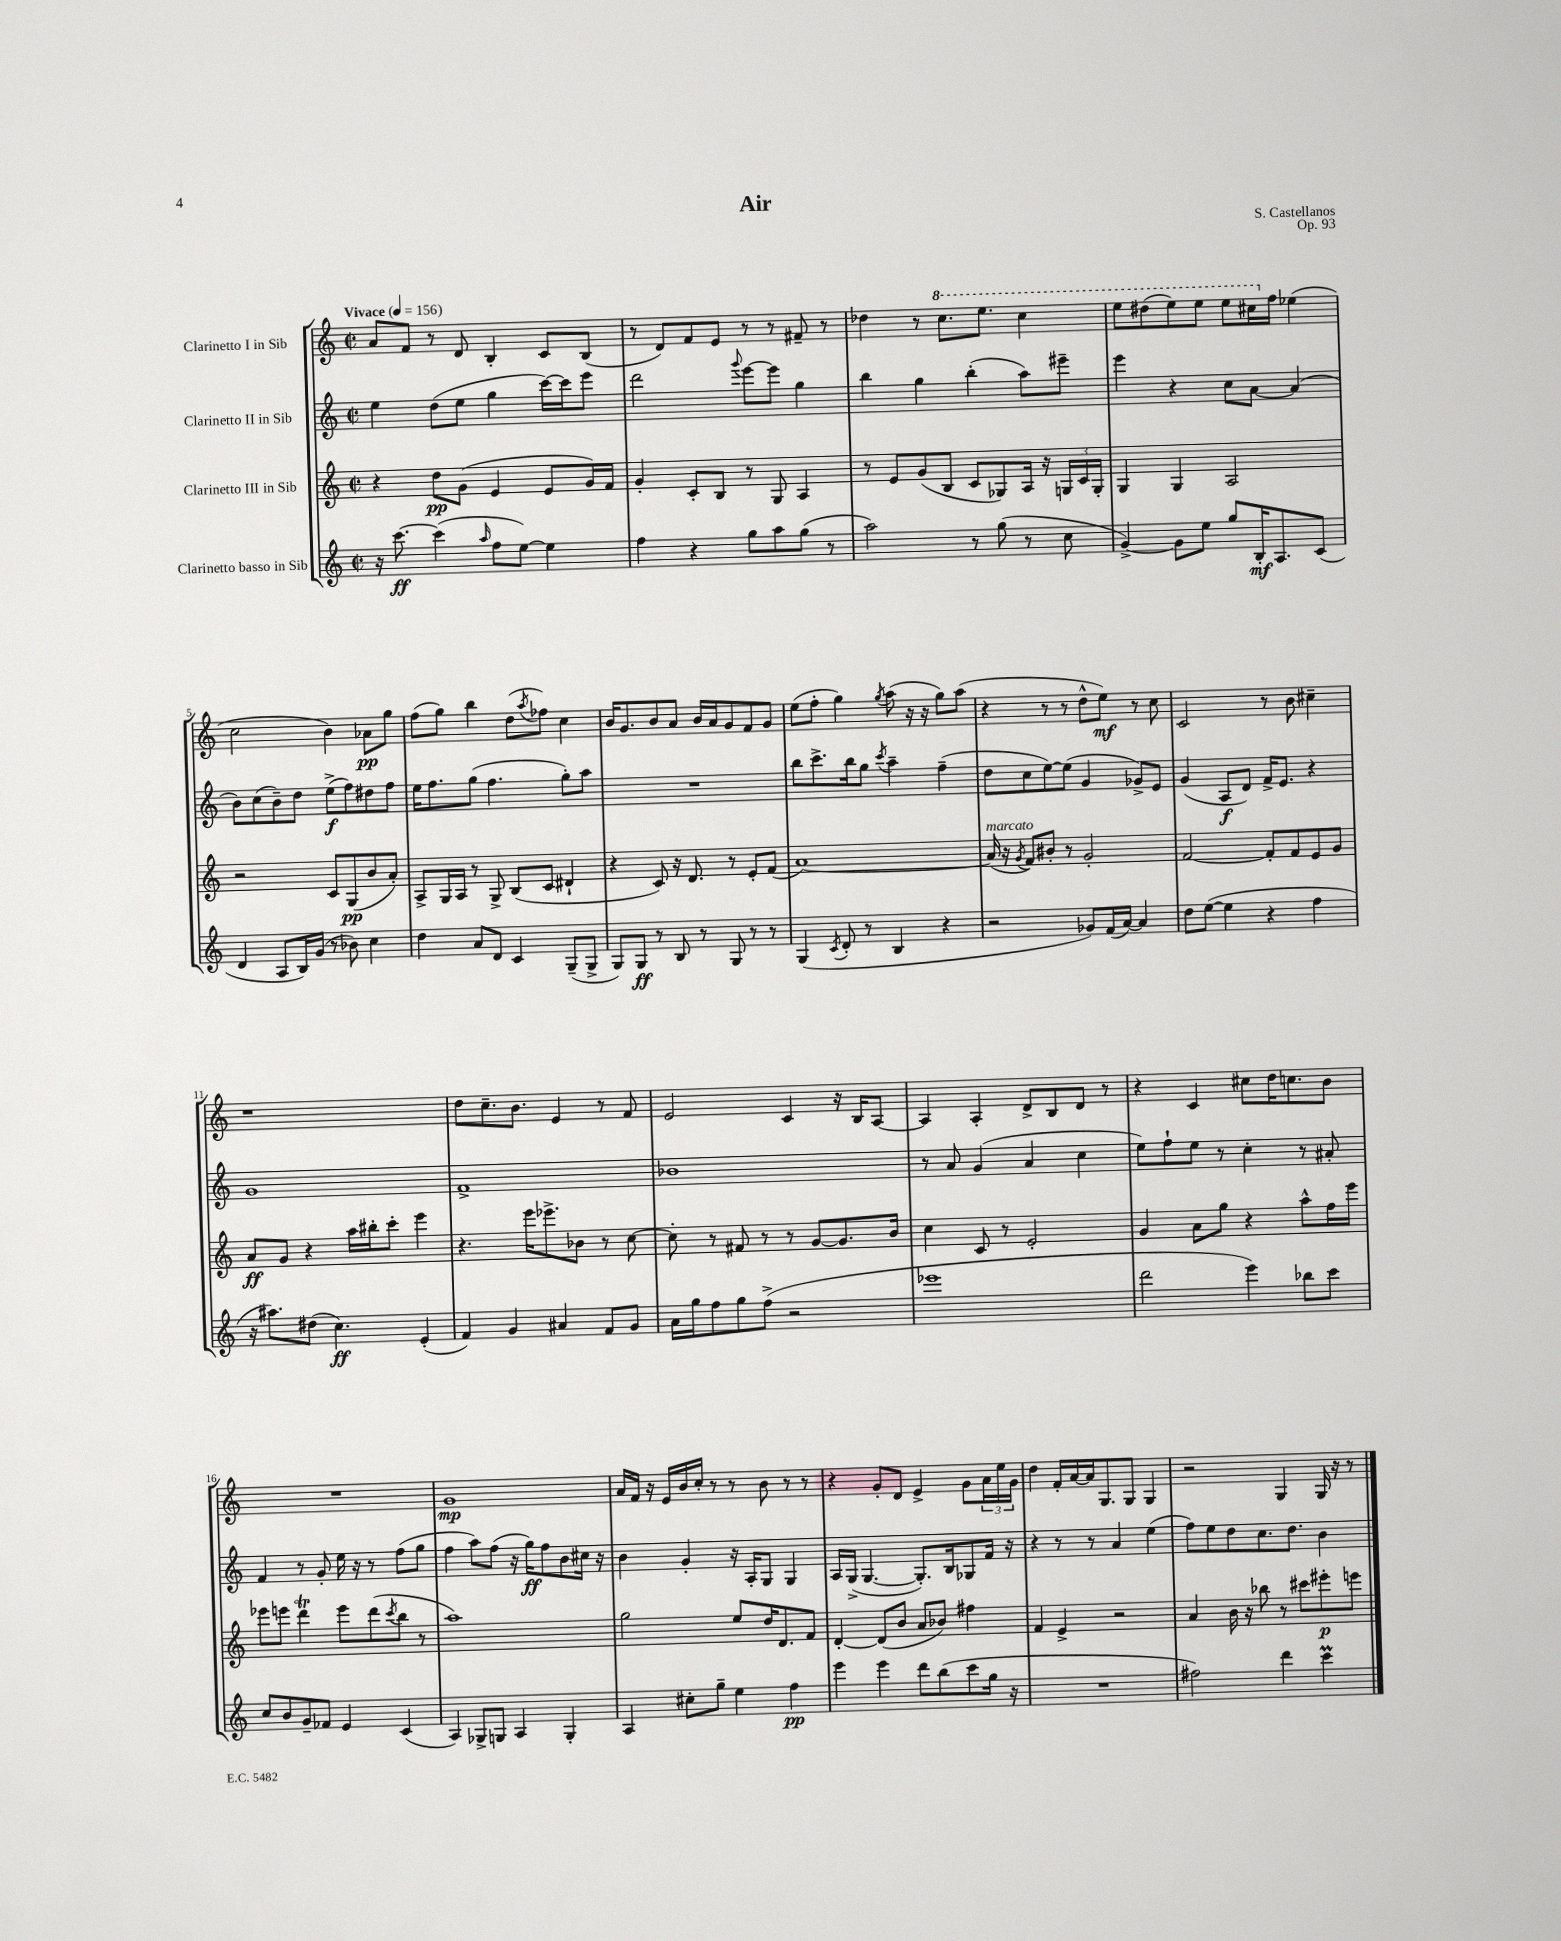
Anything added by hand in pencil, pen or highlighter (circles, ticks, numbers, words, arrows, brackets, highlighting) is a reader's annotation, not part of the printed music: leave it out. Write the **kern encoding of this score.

**kern	**dynam	**kern	**dynam	**kern	**dynam	**kern	**dynam
*part4	*part4	*part3	*part3	*part2	*part2	*part1	*part1
*staff4	*staff4	*staff3	*staff3	*staff2	*staff2	*staff1	*staff1
*I"Clarinetto basso in Sib	*	*I"Clarinetto III in Sib	*	*I"Clarinetto II in Sib	*	*I"Clarinetto I in Sib	*
*clefG2	*	*clefG2	*	*clefG2	*	*clefG2	*
*k[]	*	*k[]	*	*k[]	*	*k[]	*
*M2/2	*	*M2/2	*	*M2/2	*	*M2/2	*
*met(c|)	*	*met(c|)	*	*met(c|)	*	*met(c|)	*
*MM156	*	*MM156	*	*MM156	*	*MM156	*
=1	=1	=1	=1	=1	=1	=1	=1
!	!	!	!	!	!	!LO:TX:a:B:t=Vivace	!
16r	.	4r	.	4ee\	.	8a/L	.
[8.ccc\	ff	.	.	.	.	.	.
.	.	.	.	.	.	8f/J	.
(4ccc\]	.	8dd\L	pp	(8dd\L	.	8r	.
.	.	(8g\J	.	8ee\J	.	8d/	.
16qqaa/	.	.	.	.	.	.	.
8ff\L	.	4e/	.	4gg\	.	4B'/	.
[8ee\J)	.	.	.	.	.	.	.
4ee\]	.	8e/L	.	[16ccc\LL)	.	8c/L	.
.	.	.	.	16ccc\J]	.	.	.
.	.	16g/L)	.	8eee\J	.	(8B/J	.
.	.	16f/JJ	.	.	.	.	.
=2	=2	=2	=2	=2	=2	=2	=2
4ff\	.	4g'/	.	2ddd\	.	8r	.
.	.	.	.	.	.	8d/L)	.
4r	.	8c'/L	.	.	.	8f/	.
.	.	8B/J	.	.	.	8e/J	.
.	.	.	.	8qqggg/	.	.	.
8gg\L	.	8r	.	[8eee\L	.	8r	.
8aa\	.	8G/	.	8eee\J]	.	8r	.
(8gg\J	.	4A/	.	4gg\	.	8f#X~/	.
8r	.	.	.	.	.	8r	.
=3	=3	=3	=3	=3	=3	=3	=3
2aa\)	.	8r	.	4bb\	.	4dd-X\	.
.	.	8e/L	.	.	.	.	.
.	.	(8g/	.	4gg\	.	8r	.
*	*	*	*	*	*	*8va	*
.	.	8B/J	.	.	.	8.ccc\L	.
8r	.	8c/L	.	(4bb'\	.	.	.
.	.	.	.	.	.	8.eee\J	.
(8gg\	.	8G-X/)	.	.	.	.	.
8r	.	16A/Jk	.	8aa\L)	.	4ccc\	.
.	.	16r	.	.	.	.	.
8cc\	.	24Gn/LL	.	8eee#X~\J	.	.	.
.	.	24c/	.	.	.	.	.
.	.	24G'/JJ	.	.	.	.	.
=4	=4	=4	=4	=4	=4	=4	=4
[4g^/)	.	4G/	.	4eee\	.	8eee\L	.
.	.	.	.	.	.	(8ddd#X\	.
8g\L]	.	4G/	.	4r	.	8eee\)	.
8ee\J	.	.	.	.	.	8eee\J	.
8gg/L	.	2A/	.	8cc\L	.	8eee\L	.
16B'/K	mf	.	.	[8a\J	.	16ccc#X\L	.
*	*	*	*	*	*	*X8va	*
8.A/	.	.	.	.	.	16ff\JJ	.
.	.	.	.	(4a/]	.	(4ee-X\	.
(8c/J	.	.	.	.	.	.	.
!!LO:LB:g=z
=5	=5	=5	=5	=5	=5	=5	=5
4d/	.	2r	.	8b\L)	.	2cc\	.
.	.	.	.	(8cc\	.	.	.
8A/L	.	.	.	8b~\)	.	.	.
16B/L)	.	.	.	8dd\J	.	.	.
(16g/JJ	.	.	.	.	.	.	.
8r	.	8c/L	.	(8ee^\L	f	4b\)	.
8b-X\)	.	(8G/	pp	8ff\)	.	.	.
4cc\	.	8b/	.	8dd#X\	.	8a-X\L	pp
.	.	8a'/J)	.	8ff\J	.	8gg\J	.
=6	=6	=6	=6	=6	=6	=6	=6
4dd\	.	8A^/L	.	16ee\KL	.	(8ff\L	.
.	.	.	.	8.ff\	.	.	.
.	.	16G/L	.	.	.	8gg\J)	.
.	.	16A/JJ	.	.	.	.	.
8a/L	.	8r	.	(8gg\J	.	4bb\	.
8d/J	.	8G^/	.	4.ff\	.	.	.
4c/	.	(8B/L	.	.	.	(8dd\L	.
.	.	.	.	.	.	8qaa/	.
.	.	8c/J	.	.	.	8ff-X\J)	.
(8G~/L	.	4d#X`/	.	8gg'\L)	.	4cc\	.
8G^/J	.	.	.	8aa\J	.	.	.
=7	=7	=7	=7	=7	=7	=7	=7
8G/L)	.	4r	.	1r	.	16b/KL	.
.	.	.	.	.	.	8.g/	.
8G/J	ff	.	.	.	.	.	.
8r	.	8c/)	.	.	.	8b/	.
8B/	.	16r	.	.	.	8a/J	.
.	.	8.d/	.	.	.	.	.
8r	.	.	.	.	.	16b/LL	.
.	.	.	.	.	.	16a/J	.
8G/	.	8r	.	.	.	8g/	.
8r	.	8e'/L	.	.	.	8f/	.
8r	.	(8f/J	.	.	.	8g/J	.
=8	=8	=8	=8	=8	=8	=8	=8
(4G/	.	[1a)	.	8bb\L	.	(8ee\L	.
.	.	.	.	8.ccc^\	.	8ff'\J	.
8qc/	.	.	.	.	.	.	.
8d'/	.	.	.	.	.	4gg\)	.
.	.	.	.	16bb\k	.	.	.
8r	.	.	.	8gg\J	.	.	.
.	.	.	.	8qccc/	.	8qgg/	.
4B/	.	.	.	4aa~\	.	(8aa\	.
.	.	.	.	.	.	16r	.
.	.	.	.	.	.	16r	.
4r	.	.	.	(4ff~\	.	8gg\L)	.
.	.	.	.	.	.	(8aa\J	.
=9	=9	=9	=9	=9	=9	=9	=9
!	!	!LO:TX:a:i:t=marcato	!	!	!	!	!
2r	.	(16a/]	.	8dd\L	.	4r	.
.	.	16r	.	.	.	.	.
.	.	8qg/	.	.	.	.	.
.	.	8f/L)	.	8cc\	.	.	.
.	.	8b#X'/J	.	[8ee\)	.	8r	.
.	.	8r	.	(8ee\J]	.	8r	.
8g-X/L)	.	2g'/	.	4g/	.	8dd^^\L	.
(16f/L	.	.	.	.	.	8ee\J)	mf
[16a/JJ)	.	.	.	.	.	.	.
4a/]	.	.	.	8g-X^/L)	.	8r	.
.	.	.	.	8e/J	.	8cc\	.
=10	=10	=10	=10	=10	=10	=10	=10
8dd\L	.	[2f/	.	(4g/	.	2c/	.
([8ee\J	.	.	.	.	.	.	.
4ee\]	.	.	.	8A/L	f	.	.
.	.	.	.	8d/J)	.	.	.
4r	.	8f'/L]	.	16f^/KL	.	8r	.
.	.	.	.	8.e/J	.	.	.
.	.	8f/	.	.	.	8b\	.
4ff\	.	8e/	.	4r	.	4cc#X~\	.
.	.	8g/J	.	.	.	.	.
!!LO:LB:g=z
=11	=11	=11	=11	=11	=11	=11	=11
16r	.	8a/L	ff	1g	.	1r	.
8.aa#X\L)	.	.	.	.	.	.	.
.	.	8g/J	.	.	.	.	.
(8dd#X\J	.	4r	.	.	.	.	.
4.cc\)	ff	.	.	.	.	.	.
.	.	16aa\LL	.	.	.	.	.
.	.	16bb#X'\J	.	.	.	.	.
.	.	8ccc'\J	.	.	.	.	.
(4e'/	.	4eee\	.	.	.	.	.
=12	=12	=12	=12	=12	=12	=12	=12
4f/)	.	4.r	.	1f^	.	8dd\L	.
.	.	.	.	.	.	8.cc~\	.
4g/	.	.	.	.	.	.	.
.	.	.	.	.	.	8.b\J	.
.	.	16eee\KL	.	.	.	.	.
.	.	8.eee-X^\	.	.	.	.	.
4a#X/	.	.	.	.	.	4e/	.
.	.	8b-X\J	.	.	.	.	.
8f/L	.	8r	.	.	.	8r	.
8g/J	.	[8cc\	.	.	.	8f/	.
=13	=13	=13	=13	=13	=13	=13	=13
16a\LL	.	8cc'\]	.	1b-X	.	2e/	.
16gg\J	.	.	.	.	.	.	.
8ff\	.	8r	.	.	.	.	.
8gg\	.	8f#X/	.	.	.	.	.
(8ff^\J	.	8r	.	.	.	.	.
2r	.	8r	.	.	.	4c/	.
.	.	[8g/L	.	.	.	.	.
.	.	8.g/]	.	.	.	16r	.
.	.	.	.	.	.	16B/KL	.
.	.	.	.	.	.	[8A/J	.
.	.	16b/Jk	.	.	.	.	.
=14	=14	=14	=14	=14	=14	=14	=14
1eee-X	.	4cc\	.	8r	.	4A/]	.
.	.	.	.	8a/	.	.	.
.	.	8c/	.	(4g/	.	4A'/	.
.	.	8r	.	.	.	.	.
.	.	2e'/	.	4a/	.	8d^/L	.
.	.	.	.	.	.	8B/	.
.	.	.	.	4cc\	.	8d/J	.
.	.	.	.	.	.	8r	.
=15	=15	=15	=15	=15	=15	=15	=15
2ddd\	.	4g/	.	8ee\L)	.	4r	.
.	.	.	.	8ff`\	.	.	.
.	.	8a\L	.	8ee\J	.	4c/	.
.	.	8gg\J	.	8r	.	.	.
4eee\)	.	4r	.	4cc'\	.	8cc#X\L	.
.	.	.	.	.	.	16dd\K	.
.	.	.	.	.	.	8.ccn\	.
8bb-X\L	.	8aa^^\L	.	8r	.	.	.
8ccc\J	.	16ff\L	.	8a#X'/	.	8b\J	.
.	.	16eee\JJ	.	.	.	.	.
!!LO:LB:g=z
=16	=16	=16	=16	=16	=16	=16	=16
8cc/L	.	8eee-X\L	.	4f/	.	1r	.
8b/	.	8eeen\J	.	.	.	.	.
8g~/	.	4dddT\	.	8r	.	.	.
8f-X/J	.	.	.	8g'/	.	.	.
4e/	.	8eee\L	.	16ee\	.	.	.
.	.	.	.	16r	.	.	.
.	.	(8ddd\	.	8r	.	.	.
.	.	8qccc/	.	.	.	.	.
(4c/	.	8bb\J	.	(8ff\L	.	.	.
.	.	8r	.	8gg\J	.	.	.
=17	=17	=17	=17	=17	=17	=17	=17
4A/)	.	1aa)	.	4ff\	.	1g	mp
8G-X^/L	.	.	.	8aa\L)	.	.	.
8Gn/J	.	.	.	(8ff\J	.	.	.
4A/	.	.	.	16r	.	.	.
.	.	.	.	16gg\KL)	ff	.	.
.	.	.	.	8ff\	.	.	.
4G'/	.	.	.	8b\	.	.	.
.	.	.	.	16cc#X\Jk	.	.	.
.	.	.	.	16r	.	.	.
=18	=18	=18	=18	=18	=18	=18	=18
4A/	.	2gg\	.	4b\	.	16a/LL	.
.	.	.	.	.	.	16f/JJ	.
.	.	.	.	.	.	16r	.
.	.	.	.	.	.	16e/LL	.
8cc#X'\L	.	.	.	4g'/	.	16b/	.
.	.	.	.	.	.	16cc'/JJ	.
8gg~\J	.	.	.	.	.	8r	.
4ee\	.	8ee/L	.	16r	.	8r	.
.	.	.	.	16A'/KL	.	.	.
.	.	16dd/K	.	8G/J	.	8b\	.
.	.	8.d/	.	.	.	.	.
4ff\	pp	.	.	4G/	.	8r	.
.	.	8f/J	.	.	.	8r	.
=19	=19	=19	=19	=19	=19	=19	=19
4eee\	.	[4d'/	.	16A/LL	.	4r	.
.	.	.	.	(16G^/JJ	.	.	.
.	.	.	.	[4.G/	.	.	.
4eee\	.	(8d/L]	.	.	.	8g'/L	.
.	.	8b/J	.	.	.	8d/J	.
8ddd\L	.	8a/L	.	8.G'/L])	.	4e^/	.
(8bb\	.	8b-X/J)	.	.	.	.	.
.	.	.	.	16B/k	.	.	.
8ccc\	.	4ff#X\	.	8G-X/	.	8g\L	.
16gg\Jk	.	.	.	16f/Jk	.	24a\L	.
.	.	.	.	.	.	24ee\	.
16r	.	.	.	16r	.	.	.
.	.	.	.	.	.	24g\JJ	.
=20	=20	=20	=20	=20	=20	=20	=20
1r	.	4f/	.	4r	.	4dd\	.
.	.	4e^/	.	8r	.	16f'/LL	.
.	.	.	.	.	.	[16a/	.
.	.	.	.	8r	.	16a/J]	.
.	.	.	.	.	.	8.G/	.
.	.	2r	.	4a/	.	.	.
.	.	.	.	.	.	8G/J	.
.	.	.	.	(4ee\	.	4G/	.
=21	=21	=21	=21	=21	=21	=21	=21
2ff#X\)	.	4a/	.	8ff\L)	.	2r	.
.	.	.	.	8ee\	.	.	.
.	.	16b\	.	8dd\	.	.	.
.	.	16r	.	.	.	.	.
.	.	8bb-X\	.	8.cc\	.	.	.
4ddd\	.	8r	.	.	.	4G/	.
.	.	.	.	8.dd\J	.	.	.
.	.	8ccc#X\L	.	.	.	.	.
4cccM\	.	8eee#X'\	p	4b\	.	16G/	.
.	.	.	.	.	.	16r	.
.	.	8eeen\J	.	.	.	8r	.
==	==	==	==	==	==	==	==
*-	*-	*-	*-	*-	*-	*-	*-
